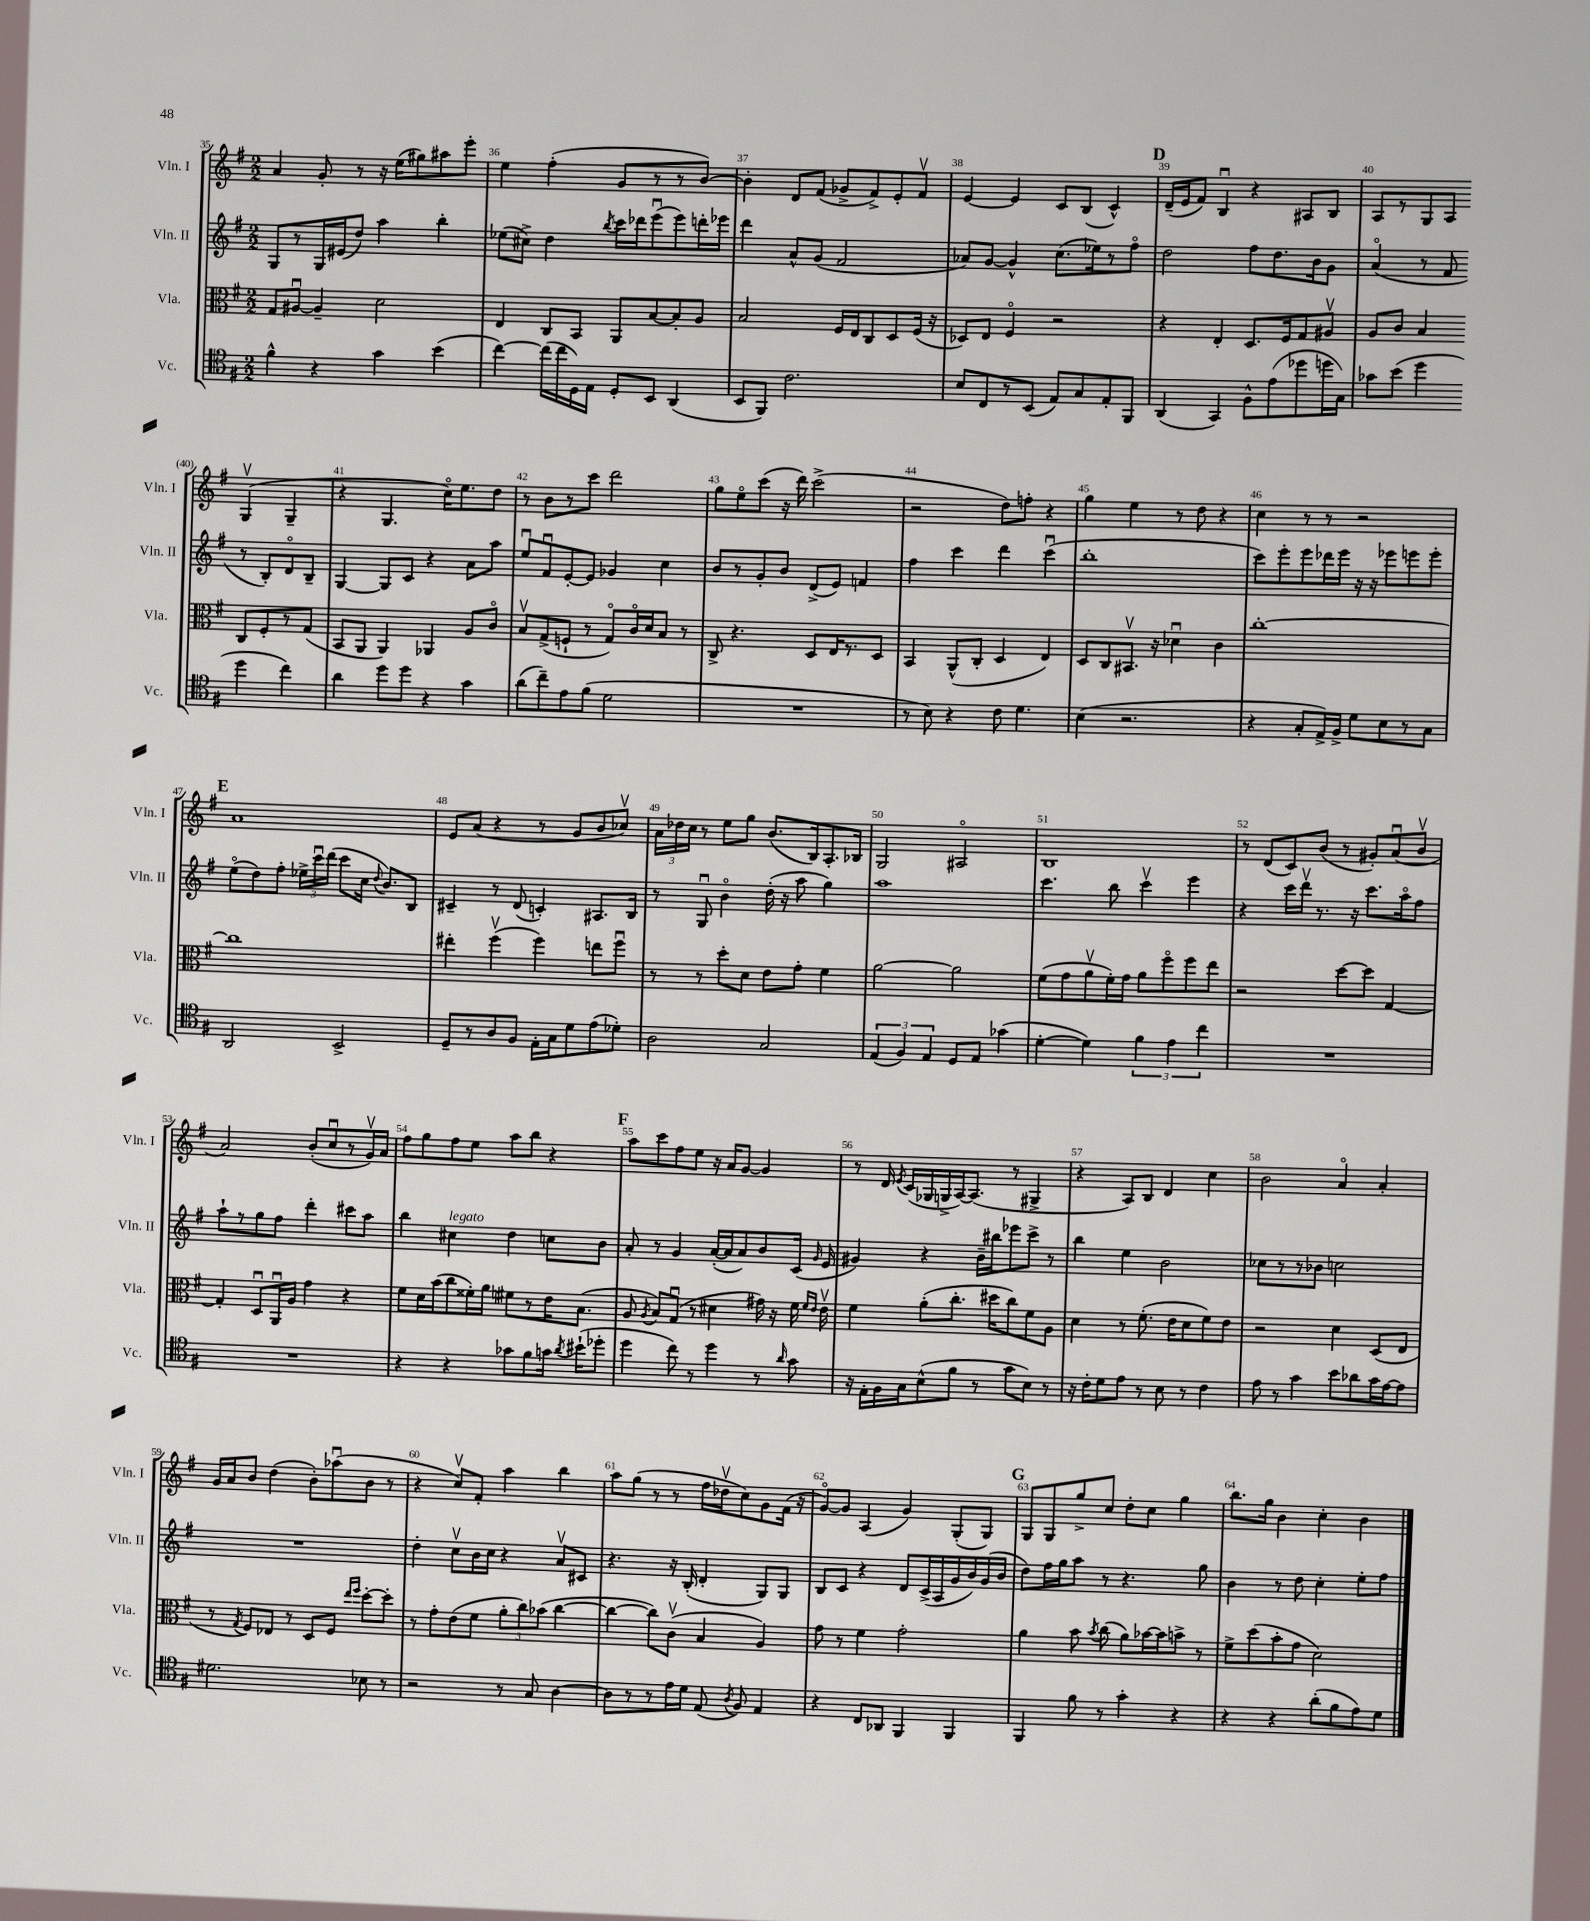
<<
\new StaffGroup <<
\new Staff = "s0" \with { instrumentName = "Vln. I" shortInstrumentName = "Vln. I" } {
    \clef treble \key g \major \numericTimeSignature \time 2/2
    \autoBeamOff a'4 g'8-. r8 r16 e''16[( gis''8) ais''8 e'''8]-. |
    e''4 fis''4-.( g'8[ r8 r8 b'8]~) |
    b'4-. d'8[ fis'8]( ges'8[-> fis'8->) e'8-. fis'8]\upbow |
    e'4~ e'4 c'8[ b8]( c'4-^) |
    \mark \markup { \bold "D" } d'16[--( e'16 fis'8]) b4\downbow r4 ais8[ b8] |
    a8[ r8 g8 a8] g4\upbow( g4-- |
    r4 g4. c''16[\flageolet) e''8. d''8] |
    r8 b'8[ r8 c'''8] d'''2 |
    g''8[ e''8\flageolet c'''8]( r16 d'''16) c'''2->( |
    r2 d''8[) f''8]-. r4 |
    g''4 e''4 r8 d''8 r4 |
    c''4 r8 r8 r2 |
    \mark \markup { \bold "E" } a'1 |
    e'8[ a'8]( r4 r8 g'8[ b'8 ces''8]\upbow) |
    \tuplet 3/2 { a'16[ des''16 c''16] } r8 e''8[ g''8] b'8.[( b16) a8.-. bes16] |
    g2 ais2\flageolet |
    b1 |
    r8 d'8[( c'8) b'8]( r8 gis'8[-.) a'8\downbow( b'8]\upbow |
    a'2) b'8[-.( c''8\downbow r8 g'16\upbow) a'16] |
    fis''8[ g''8 fis''8 e''8] a''8[ b''8] r4 |
    \mark \markup { \bold "F" } a''8[ c'''8 fis''8 e''8] r16 a'16[ g'8]~ g'4 |
    r8 d'16 \acciaccatura { e'8 } c'16[( ges16 g16-> a16~) a8.]( r8 gis4-> |
    r4 a8[) b8] d'4 c''4 |
    b'2 a'4\flageolet a'4-. |
    g'16[ a'16 b'8] d''4( b'8[-.) aes''8\downbow( b'8] r8 |
    r4 c''8[\upbow) fis'8]-. a''4 b''4 |
    a''8[ g''8]( r8 r8 fis''16[ des''16\upbow c''8) g'8 fis'16]( r16 |
    g'8[~\flageolet) g'8] a4( g'4) g8[-.( g8]) |
    \mark \markup { \bold "G" } g8[ g8 g''8-> c''8] d''8[-. c''8] g''4 |
    b''8.[ g''16] b'4 c''4-. b'4 \bar "|." |
}
\new Staff = "s1" \with { instrumentName = "Vln. II" shortInstrumentName = "Vln. II" } {
    \clef treble \key g \major \numericTimeSignature \time 2/2
    \autoBeamOff g8[ r8 g16 eis'16( d''8]) a''4 b''4-. |
    ees''8[( cis''8]->) d''4 \acciaccatura { b''8 } c'''16[ des'''16 e'''8\downbow( e'''8) d'''16-. ees'''16] |
    d'''4 a'8[-^ g'8]( fis'2 |
    aes'8[) g'8]~ g'4-^ c''8.[( ees''16) r8 fis''8]\flageolet |
    \mark \markup { \bold "D" } d''2 fis''8[ d''8. b'16 g'8] |
    a'4\flageolet( r8 fis'8 r8 b8[-.) d'8\flageolet b8]-- |
    g4~ g8[ c'8] r4 a'8[ a''8] |
    e''8[\downbow fis'8\downbow e'8~-. e'8] ges'4 c''4 |
    b'8[ r8 g'8-. b'8] d'8[->( e'8]) f'4 |
    fis''4 c'''4 d'''4 c'''4\downbow( |
    b''1-. |
    c'''8[) e'''8-. e'''8 des'''16 e'''16] r16 r16 ees'''8[ e'''8 e'''8]-. |
    \mark \markup { \bold "E" } e''8[\flageolet( d''8) fis''8]-. \tuplet 3/2 { ees''16[-> c'''16\downbow d'''16]( } c'''8[ c''16] \appoggiatura { d''8 } b'8.[) b8] |
    cis'4-- r8 d'8( c'4-.) ais8.[ b16] |
    r8 g8\downbow b'4\flageolet d''16-.( r16 a''8 g''4) |
    a''1 |
    c'''4. b''8 c'''4\upbow e'''4 |
    r4 c'''16[ d'''16]\upbow r8. r16 c'''8.[ a''16\flageolet fis''8] |
    a''8[-! r8 g''8 fis''8] d'''4-. cis'''8[ a''8] |
    b''4 cis''4^\markup { \italic "legato" } d''4 c''8[ b'8] |
    \mark \markup { \bold "F" } a'8-. r8 g'4 a'16[~-.( a'16 a'8) b'8 c'16]( \grace { g'16 } e'16 |
    gis'4) r4 b'16[-- bis''16 ees'''8 c'''8]-> r8 |
    b''4 e''4 b'2 |
    ces''8[ r8 r8 bes'8] c''2 |
    R1 |
    d''4-. c''8[\upbow b'16 c''16] r4 a'8[\upbow cis'8] |
    r4. r16 b16-.( d'4-. g8[) g8] |
    b8[ c'8] r4 d'8[ c'16->( a16 g'16 b'16) g'16( b'16] |
    \mark \markup { \bold "G" } d''8[) fis''16 g''16 a''8] r8 r4. g''8 |
    b'4 r8 d''8 c''4-. e''8[-. fis''8] \bar "|." |
}
\new Staff = "s2" \with { instrumentName = "Vla." shortInstrumentName = "Vla." } {
    \clef alto \key g \major \numericTimeSignature \time 2/2
    \autoBeamOff g8[ ais8]~\downbow ais4-- d'2 |
    e4 c8[ b,8] a,8[ b8~ b8-. a8] |
    b2 fis16[ e16 c8 d8 fis16]( r16 |
    des8[) e8] fis4\flageolet r2 |
    \mark \markup { \bold "D" } r4 e4-. d8.[ fis16 g8 ais8]\upbow |
    a8[ c'8] b4 c8[ fis8-. r8 g8]( |
    b,8[ a,8] a,4) aes,4 a8[ c'8]\flageolet |
    b8[\upbow g8->( f8]-! r8 g8[\flageolet) c'16\flageolet d'16 b8] r8 |
    c8-> r4. d8[ e16 r8. d8] |
    b,4 a,8[-^( c8]-. d4 e4) |
    d8[ c8 bis,8.]\upbow r16 des'4\downbow c'4 |
    c''1~-. |
    \mark \markup { \bold "E" } c''1 |
    eis''4-. fis''4\upbow( fis''4) e''8[ fis''8]\downbow |
    r8 r8 d''8[-. d'8] e'8[ g'8]-. fis'4 |
    a'2~ a'2 |
    fis'8[( g'8 a'8\upbow fis'16-.) g'16] a'8[ fis''8\flageolet fis''8 e''8] |
    r2 d''8[~ d''8] g4~ |
    g4-. d8[\downbow a,16\downbow a16] g'4 r4 |
    fis'8[ d'16 b'16( c''8 fisis'16-.) a'16] fis'8[ r8 e'16 b8.]( |
    \mark \markup { \bold "F" } a8 \acciaccatura { a8 } b8[) g8]\downbow( r8 dis'4 gis'16) r16 fis'16 \grace { fis'16[ e'16] } e'16\upbow |
    fis'4 a'8[-.( c''8.]-. dis''16[ c''8) fis'8 a8] |
    d'4 r8 fis'8.-.( e'16[ d'8 fis'8) e'8] |
    r2 d'4 d8[( e8] |
    r8 \acciaccatura { g8 } fis8[) ees8] r8 d8[ fis8] \grace { e''16[ fis''16] } d''8[~-. d''8]-. |
    r8 g'8[-. e'8( fis'8] \tuplet 3/2 { a'8[-. c''8) bes'8]( } c''4~ |
    c''4~ c''8[) c'8]\upbow( b4 a4) |
    g'8 r8 fis'4 g'2-. |
    \mark \markup { \bold "G" } a'4 b'8 \acciaccatura { b'8 } c''8( a'8[) bes'16~ bes'16 b'8]-> r8 |
    fis'8[-> d''8( b'8-. g'8] d'2) \bar "|." |
}
\new Staff = "s3" \with { instrumentName = "Vc." shortInstrumentName = "Vc." } {
    \clef tenor \key g \major \numericTimeSignature \time 2/2
    \autoBeamOff fis'4-^ r4 g'4 b'4( |
    c''4~) c''16[( c''16 d16) e16] d8[-. b,8] a,4( |
    b,8[ fis,8]) c'2. |
    b8[ c8 r8 b,8]( e8[) g8 e8-. fis,8] |
    \mark \markup { \bold "D" } a,4( g,4) fis8[-^ e'8( des''8 d''16 g16]) |
    ges'8[ b'8]( d''4 d''4 c''4) |
    a'4 d''8[ d''8] r4 g'4 |
    a'8[( c''8--) e'8 fis'8]( d'2 |
    R1 |
    r8 b8) r4 c'8 d'4. |
    b4( r2. |
    r4 g8[-. e16->) fis16]-> d'8[ b8 r8 g8] |
    \mark \markup { \bold "E" } a,2 b,2-> |
    d8[-- r8 a8 fis8] e16[-. g16 d'8 e'8( des'8]-.) |
    a2 g2 |
    \tuplet 3/2 { e4( fis4) e4 } d8[ e8] ges'4( |
    d'4~-. d'4) \tuplet 3/2 { fis'4 e'4 c''4 } |
    R1 |
    R1 |
    r4 r4 ges'8[ fis'8 g'16] \acciaccatura { a'8 } bis'16[-!( des''8]-. |
    \mark \markup { \bold "F" } d''4 c''8) r8 d''4 r8 \grace { a'16 } g'8 |
    r16 e16[-. fis16 g16 b8-^( fis'8] r8 g'8[ b8]) r8 |
    r16 c'16[-. d'8 e'8] r8 b8 r8 c'4 |
    e'8 r8 g'4 b'8[ aes'8 g'16 e'16~ e'8] |
    dis'2. bes8 r8 |
    r2 r8 g8 a4~ |
    a8[ r8 r8 e'16 d'16] e8( \acciaccatura { a8 } fis8) e4 |
    r4 c8[ aes,8] fis,4 fis,4 |
    \mark \markup { \bold "G" } fis,4 fis'8 r8 g'4-. r4 |
    r4 r4 a'8[-.( fis'8 e'8) d'8] \bar "|." |
}
>>
>>
\layout { \context { \Score currentBarNumber = #35 \override BarNumber.break-visibility = ##(#f #t #t) barNumberVisibility = #all-bar-numbers-visible } }
